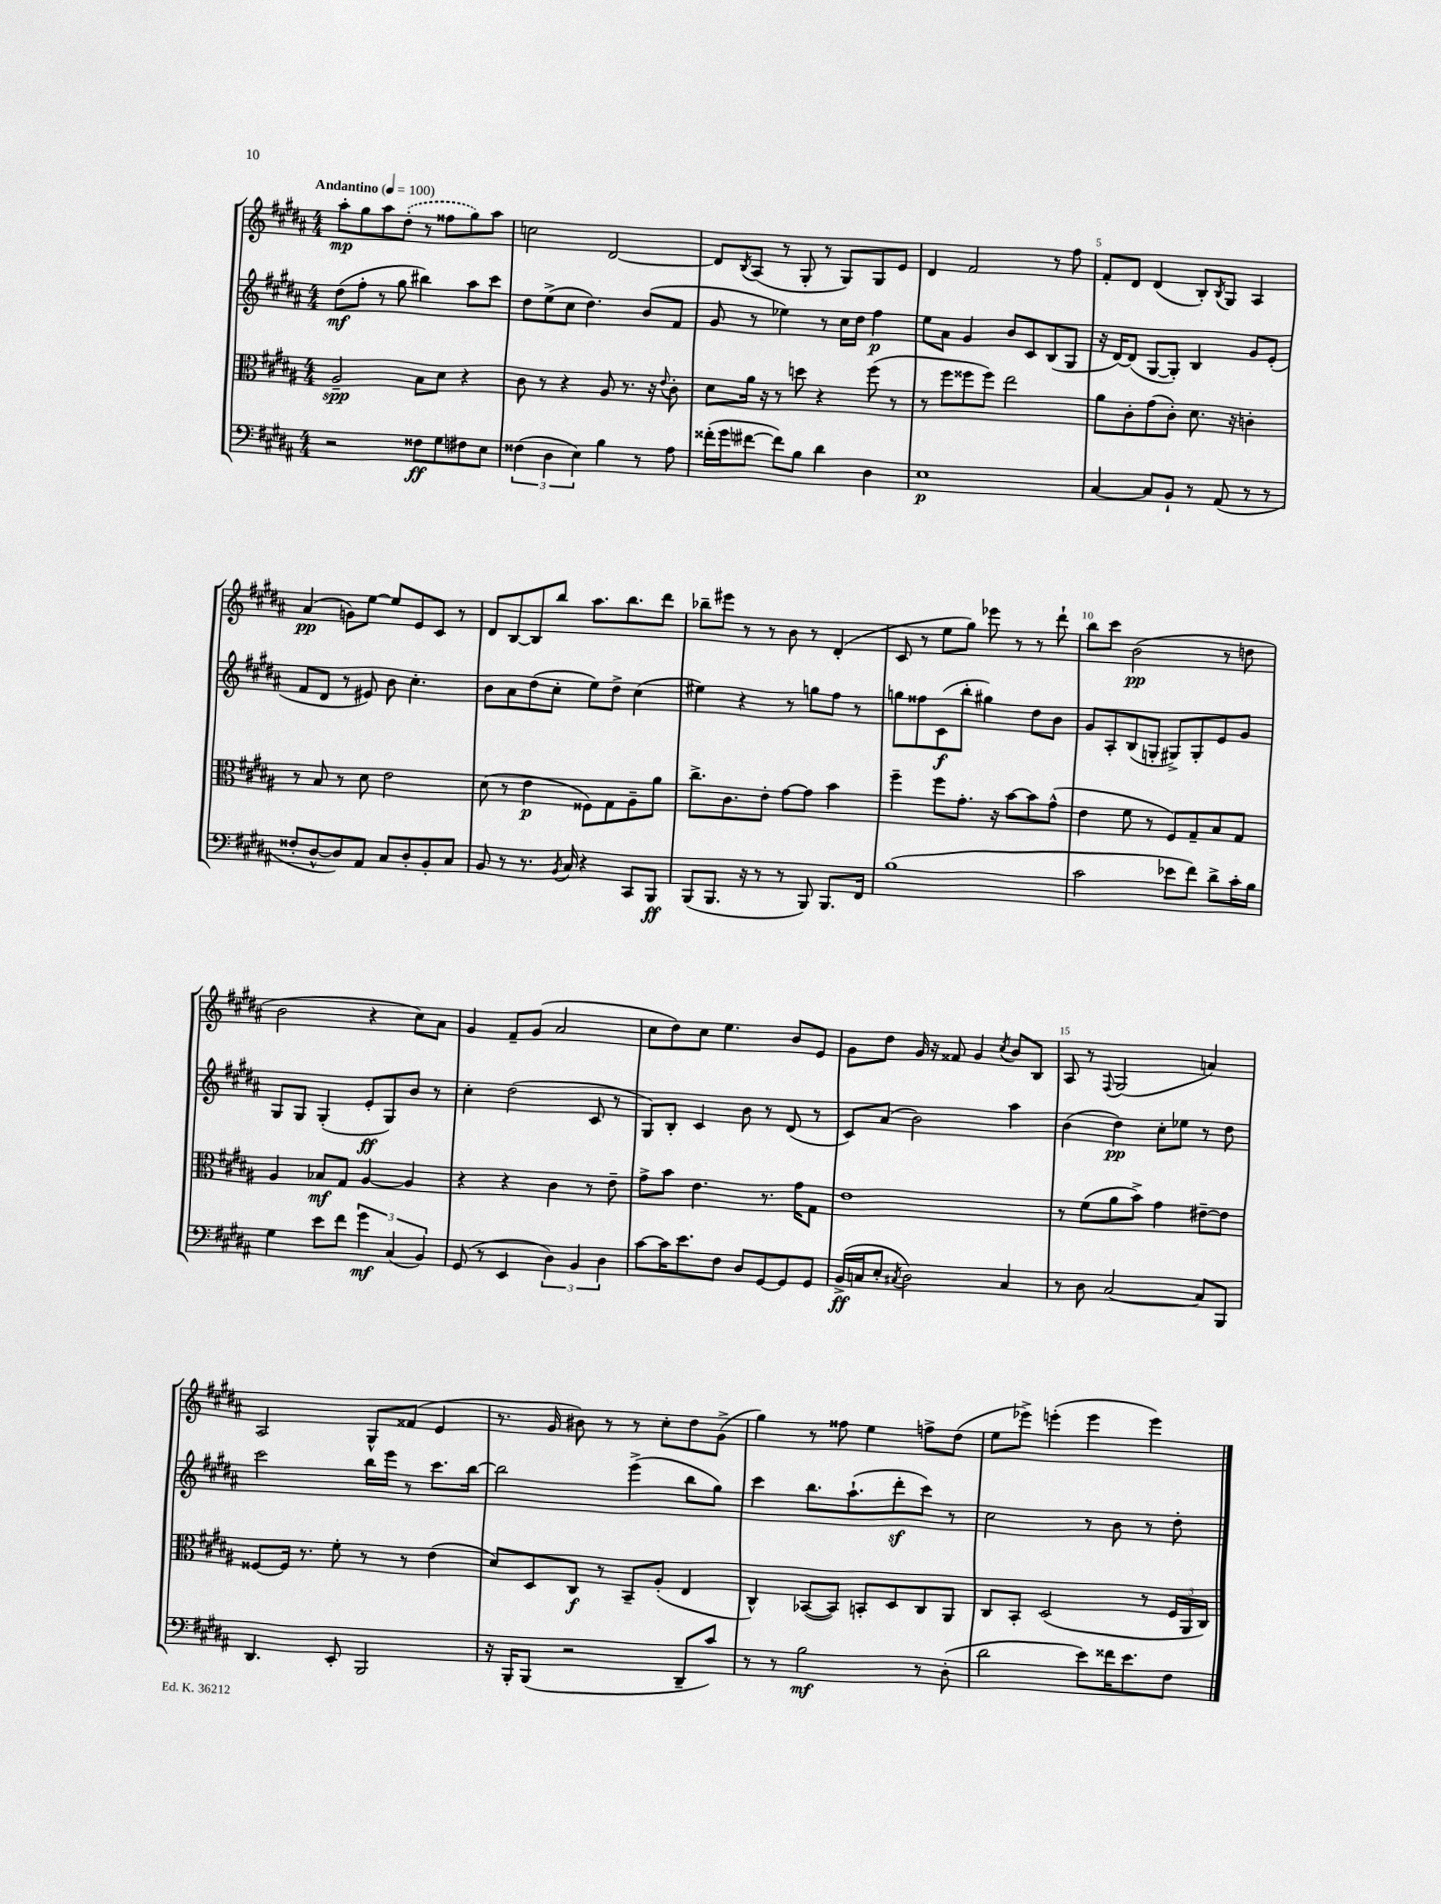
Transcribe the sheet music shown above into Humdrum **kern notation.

**kern	**kern	**kern	**kern
*staff4	*staff3	*staff2	*staff1
*clefF4	*clefC3	*clefG2	*clefG2
*k[f#c#g#d#a#]	*k[f#c#g#d#a#]	*k[f#c#g#d#a#]	*k[f#c#g#d#a#]
*M4/4	*M4/4	*M4/4	*M4/4
*MM100	*MM100	*MM100	*MM100
2r	2A#~	(8dd#	8aa#'
.	.	8ff#'	8gg#
.	.	8r	8aa#
.	.	8gg#	(8dd#'
8F##	8B	4bb#)	8r
8G#	8d#	.	8ff##
8F#	4r	8aa#	8gg#)
8E	.	8ccc#	8aa#
=	=	=	=
(6F##	8c#	8dd#	2cc
.	8r	(8ee^	.
6D#	.	.	.
.	4r	8cc#	.
6E)	.	.	.
.	.	4.dd#)	.
4B	8A#	.	[2d#
.	8.r	.	.
8r	.	(8b	.
.	16r	.	.
.	8qqe	.	.
8A#	8c#'	8f#	.
=	=	=	=
(16f##'	8d#	8g#	8d#]
16g#	.	.	.
.	.	.	8qB
[8f#	16a#	8r	(8A#
.	16r	.	.
8f#])	8r	4ee-)	8r
8B	8dd	.	8G#'
4d#	4r	8r	8r
.	.	16cc#	8G#)
.	.	16dd#	.
4D#	(8ff#	4ff#	8G#
.	8r	.	8e
=	=	=	=
1E	8r	8ee	4d#
.	8ff#	8a#	.
.	8ff##	4g#	2f#
.	8ff##)	.	.
.	2ee	8b	.
.	.	8c#	.
.	.	(8B	8r
.	.	8G#	8ff#
=	=	=	=
[4C#	8a#	16r	8f#'
.	.	[16d#)	.
.	8c#'	(8d#]	8d#
8C#]	(8g#	[8G#	(4d#
8BB`	8c#')	8G#'])	.
8r	8.d#	4B	8B')
.	.	.	8qB
(8AA#	.	.	8G#
.	16r	.	.
8r	4c'	8g#	4A#
8r	.	(8e'	.
=	=	=	=
8F##'	8r	8f#	(4a#
[8D#^^	8B	8d#	.
8D#])	8r	8r	8g)
8AA#	8d#	8e#)	[8ee
8C#	2e	8b	8ee]
8D#'	.	4.cc#'	8e
8BB'	.	.	8c#
8C#	.	.	8r
=	=	=	=
8BB	(8d#	8b	8d#
8r	8r	8a#	[8B
8.r	4e	(8dd#	8B]
.	.	8cc#'	8bb
8qBB	.	.	.
16C#	.	.	.
4r	8F##)	8ee)	8.aa#
.	8G#	8dd#^	.
.	.	.	8.bb
8CC#	8A#~	(4cc#	.
8BBB	8a#	.	8ddd#
=	=	=	=
(8BBB	8.cc#^	4ee#)	8bb-~
8.BBB	.	.	8eee#
.	8.c#	.	.
.	.	4r	8r
16r	.	.	.
8r	8e'	.	8r
8r	[8g#	8r	8b
8BBB)	8g#]	8gg	8r
8.BBB	4b	8ff#	(4d#'
.	.	8r	.
16FF#	.	.	.
=	=	=	=
(1B	4ff#~	8gg	8c#
.	.	8ff##	8r
.	8ff#	(8c#	8ee
.	8.g#'	8bb'	8gg#)
.	.	4gg#)	8eee-
.	16r	.	.
.	[8b	.	8r
.	8b]	8dd#	8r
.	(8g#^^	8b	8ddd#`
=	=	=	=
2c#	4e	8g#	8bb
.	.	8A#'	8ccc#
.	8f#	(8B	(2b
.	8r	8G'	.
8e-	8F#)	8G#^)	.
8f#)	8G#~	8G#'	.
8d#^	8B	8e	8r
16c#'	8G#	8g#	8dd
16B	.	.	.
=	=	=	=
4G#	4A#	8G#	2b
.	.	8G#	.
8e	8B-	(4G#'	.
8f#	8G#	.	.
6g#	[4A#	8e'	4r
.	.	8G#)	.
(6C#	.	.	.
.	4A#]	8b	8cc#)
6BB)	.	.	.
.	.	8r	8a#
=	=	=	=
(8GG#	4r	4cc#'	4g#
8r	.	.	.
4EE	4r	(2dd#	8f#~
.	.	.	(8g#
6D#)	4c#	.	2a#
6BB	.	.	.
.	8r	8c#	.
6D#	.	.	.
.	8e~	8r	.
=	=	=	=
[8c#	8g#^	8G#)	8cc#
16c#]	8b	8B'	8dd#)
8.e	.	.	.
.	4.e	4c#	8cc#
8F#	.	.	4.ee
8D#	.	8b	.
[8GG#	8.r	8r	.
8GG#]	.	(8d#	8b
.	16g#	.	.
8GG#	8G#	8r	8e
=	=	=	=
(16BB^	1e	8c#)	8g#
16C	.	.	.
8E'	.	(8a#	8dd#
8qC#	.	.	.
2D#)	.	2b)	16g#
.	.	.	16r
.	.	.	8f##
.	.	.	4g#
.	.	.	8qcc#
4C#	.	4aa#	8b
.	.	.	8B
=	=	=	=
8r	8r	(4b	8A#
8D#	(8f#	.	8r
.	.	.	8qqF#
[2C#	8a#	4dd#)	(2G#
.	8b^)	.	.
.	4g#	8cc#'	.
.	.	8ee-	.
8C#]	[8e#~	8r	4a)
8BBB	8e#]	8dd#	.
=	=	=	=
4.DD#	[8F##	2ccc#	2A#
.	16F##]	.	.
.	8.r	.	.
8EE'	8f#'	.	.
2BBB	8r	16bb	8G#^^
.	.	16eee	.
.	8r	8r	(8f##
.	(4e	8.ccc#	4e
.	.	[16bb	.
=	=	=	=
16r	8d#)	2bb]	8.r
16BBB'	.	.	.
(8BBB	8D#	.	.
.	.	.	16g#
2r	8C#	.	8b#)
.	8r	.	8r
.	8BB~	(4eee^	8r
.	(8A#'	.	8cc#'
8DD#~	4E	8bb	8dd#
8c#)	.	8gg#)	(8g#^
=	=	=	=
8r	4C#^^)	4ccc#	4gg#)
8r	.	.	.
2B	([8BB-	8.bb	8r
.	8BB-])	.	8ff##
.	.	(8.aa#`	.
.	8BB'	.	4ee
.	8D#	8ddd#'	.
8r	8C#	8ccc#)	8ff^
(8D#'	8AA#	8r	(8dd#
=	=	=	=
2d#	8C#	2cc#	8ee
.	8BB'	.	8eee-^)
.	(2D#	.	(4eee'
8e)	.	8r	4eee
16f##	.	8b	.
8.e	.	.	.
.	8r	8r	4eee)
8F#	24F#	8dd#'	.
.	24AA#	.	.
.	24C#)	.	.
==	==	==	==
*-	*-	*-	*-
